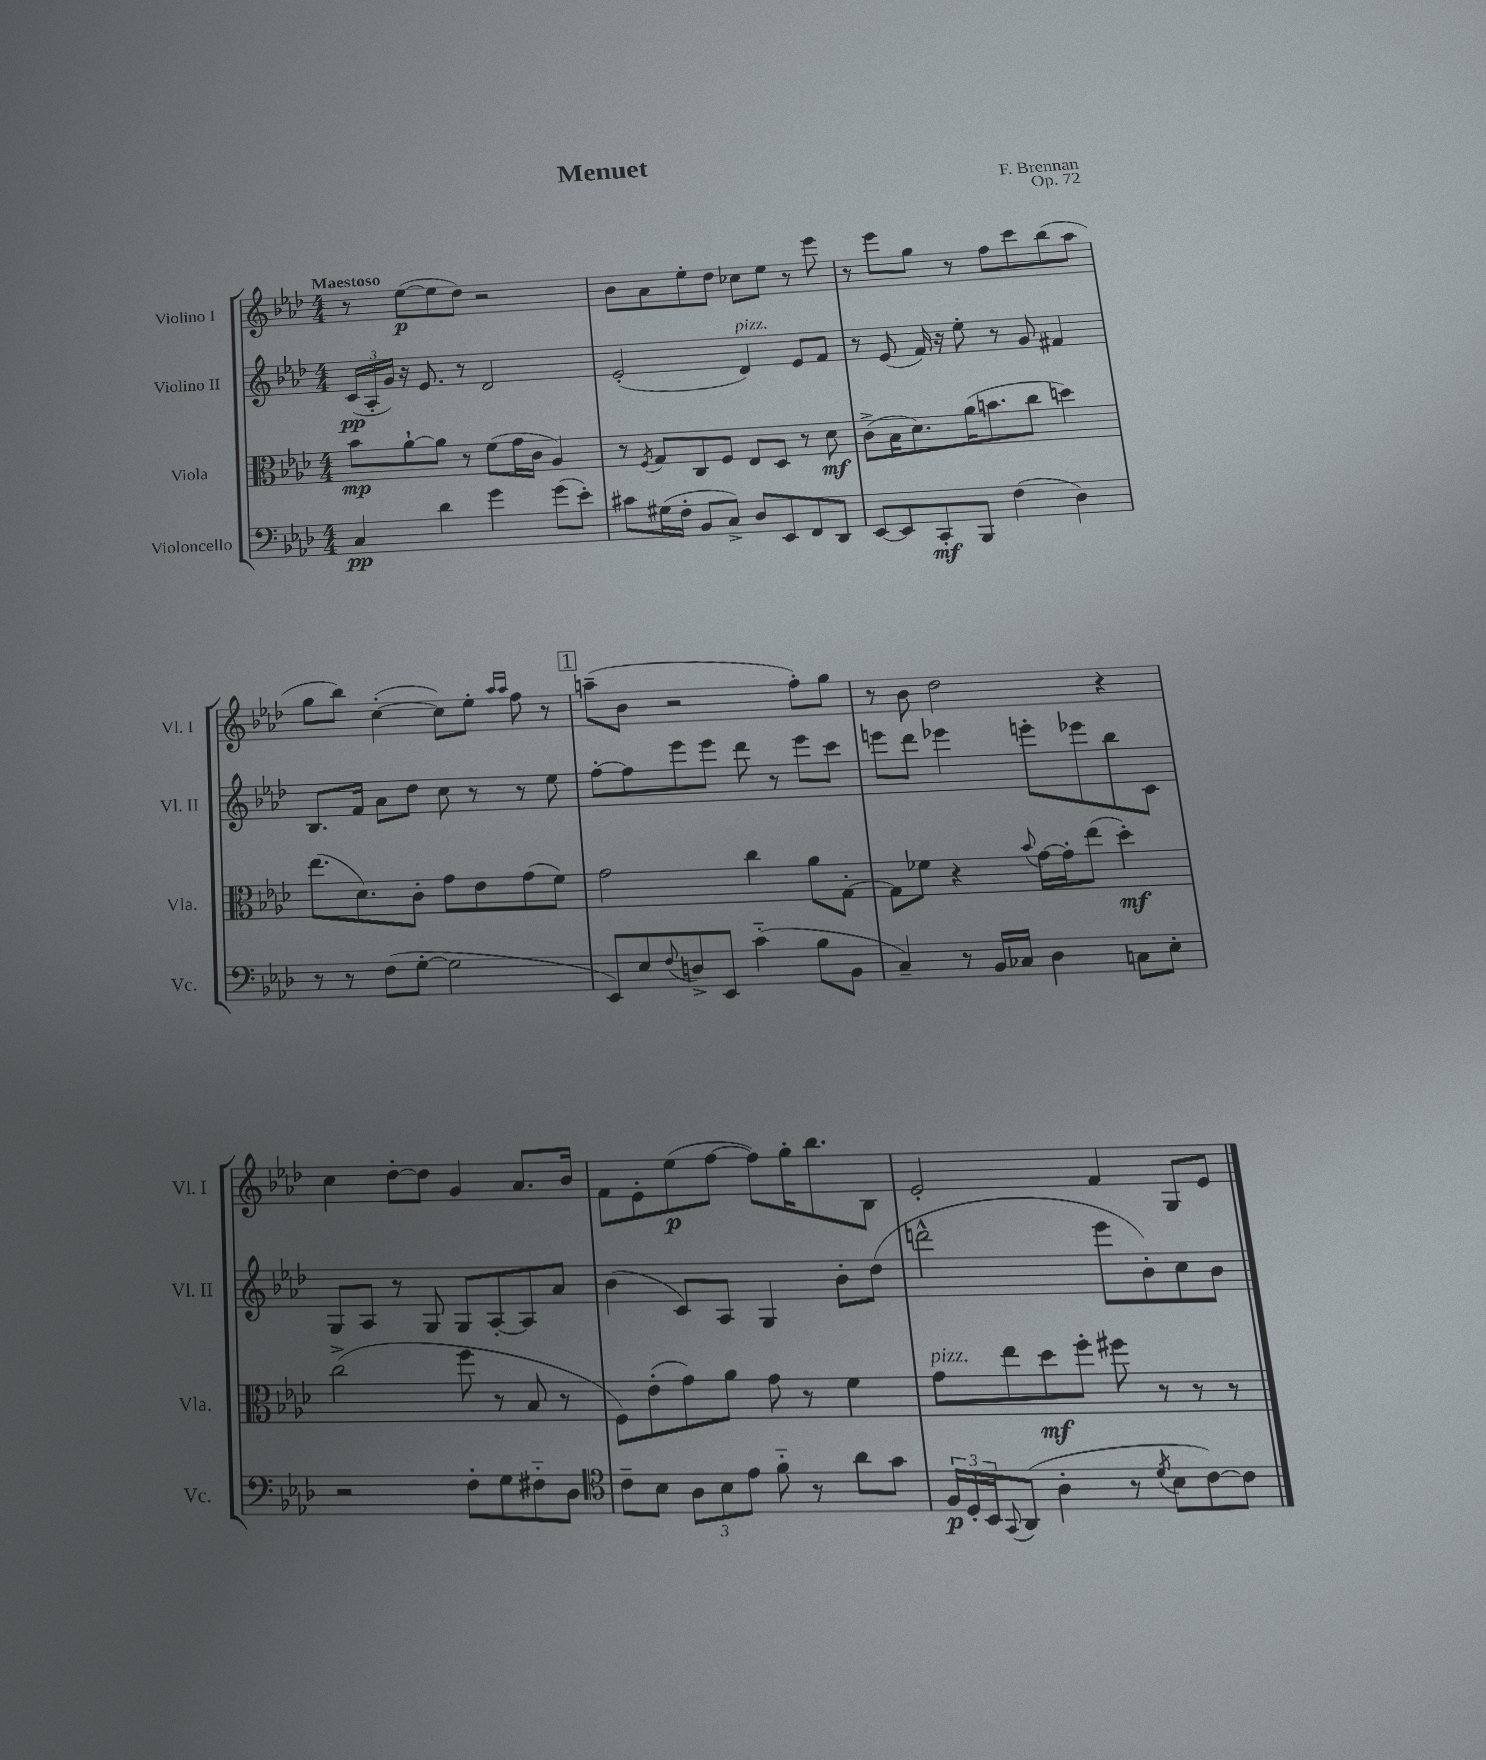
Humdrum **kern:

**kern	**dynam	**kern	**dynam	**kern	**dynam	**kern	**dynam
*part4	*part4	*part3	*part3	*part2	*part2	*part1	*part1
*staff4	*staff4	*staff3	*staff3	*staff2	*staff2	*staff1	*staff1
*I"Violoncello	*	*I"Viola	*	*I"Violino II	*	*I"Violino I	*
*I'Vc.	*	*I'Vla.	*	*I'Vl. II	*	*I'Vl. I	*
*clefF4	*	*clefC3	*	*clefG2	*	*clefG2	*
*k[b-e-a-d-]	*	*k[b-e-a-d-]	*	*k[b-e-a-d-]	*	*k[b-e-a-d-]	*
*M4/4	*	*M4/4	*	*M4/4	*	*M4/4	*
=1	=1	=1	=1	=1	=1	=1	=1
!	!	!	!	!	!	!LO:TX:a:B:t=Maestoso	!
4C/	pp	8b-\L	mp	(24c/LL	pp	8r	.
.	.	.	.	24A-'/	.	.	.
.	.	.	.	24g/JJ)	.	.	.
.	.	[8a-`\	.	16r	.	([8ee-\L	p
.	.	.	.	8.e-/	.	.	.
4d-\	.	8a-\J]	.	.	.	8ee-\]	.
.	.	8r	.	8r	.	8dd-\J)	.
4g\	.	(8f\L	.	2d-/	.	2r	.
.	.	16g\L	.	.	.	.	.
.	.	16c\JJ	.	.	.	.	.
(8g\L	.	4A-/)	.	.	.	.	.
8e-'\J)	.	.	.	.	.	.	.
=2	=2	=2	=2	=2	=2	=2	=2
8c#X\L	.	8r	.	(2e-'/	.	8b-\L	.
.	.	8qF/	.	.	.	.	.
(16G#X\L	.	8G/L	.	.	.	8a-\	.
16F'\JJ	.	.	.	.	.	.	.
8BB-/L	.	8C/	.	.	.	8ee-'\	.
8C^/J)	.	8F/J	.	.	.	8dd-\J	.
!	!	!	!	!LO:TX:a:i:t=pizz.	!	!	!
8D-/L	.	8E-/L	.	4d-/)	.	8cc-X\L	.
8EE-/	.	8D-/J	.	.	.	8ee-\J	.
8FF/	.	8r	.	8e-/L	.	8r	.
8DD-/J	.	8d-\	mf	8f/J	.	8eee-\	.
=3	=3	=3	=3	=3	=3	=3	=3
[8EE-/L	.	(8c^\L	.	8r	.	8r	.
8EE-/]	.	16B-\K	.	(8e-/	.	8eee-\L	.
.	.	8.d-\)	.	.	.	.	.
8CC'/	mf	.	.	16f/)	.	8gg\J	.
.	.	.	.	16r	.	.	.
8BBB-/J	.	(16a-\K	.	8ee-'\	.	8r	.
.	.	8.bn\	.	.	.	.	.
(4F\	.	.	.	8r	.	8ff\L	.
.	.	8cc\J	.	8g/	.	8ccc\	.
4D-\)	.	4ddn\)	.	4f#X/	.	(8bb-\	.
.	.	.	.	.	.	8aa-\J	.
!!LO:LB:g=z
=4	=4	=4	=4	=4	=4	=4	=4
8r	.	(8.ee-\L	.	8.B-/L	.	8gg\L	.
8r	.	.	.	.	.	8bb-\J)	.
.	.	8.d-\)	.	16f/Jk	.	.	.
(8F\L	.	.	.	8a-\L	.	([4cc'\	.
[8G'\J	.	8c'\J	.	8dd-\J	.	.	.
2G\]	.	8g\L	.	8cc\	.	8cc\L])	.
.	.	8e-\	.	8r	.	8ee-'\J	.
.	.	.	.	.	.	16qqaa-/LL	.
.	.	.	.	.	.	16qqaa-/JJ	.
.	.	(8g\	.	8r	.	8ff\	.
.	.	8f\J)	.	8ee-\	.	8r	.
!!LO:REH:place=s1:t=1
=5	=5	=5	=5	=5	=5	=5	=5
8EE-/L)	.	2g\	.	[8ff'\L	.	(8aan~\L	.
8E-/	.	.	.	8ff\]	.	8b-\J	.
8qqF/	.	.	.	.	.	.	.
8Dn^/	.	.	.	8eee-\	.	2r	.
8EE-/J	.	.	.	8eee-\J	.	.	.
(4c\	.	4cc\	.	8ddd-\	.	.	.
.	.	.	.	8r	.	.	.
8B-\L	.	8a-\L	.	8eee-\L	.	8ff'\L)	.
8BB-\J	.	[8G'\J	.	8ccc\J	.	8gg\J	.
=6	=6	=6	=6	=6	=6	=6	=6
4C~/)	.	8G\L]	.	8eeen\L	.	8r	.
.	.	8f-X\J	.	8ddd-\J	.	8b-\	.
8r	.	4r	.	4eee-X\	.	2dd-\	.
16BB-/LL	.	.	.	.	.	.	.
16C-X/JJ	.	.	.	.	.	.	.
.	.	8qqb-/	.	.	.	.	.
4D-\	.	[16g\LL	.	8eeen'\L	.	.	.
.	.	16g'\J]	.	.	.	.	.
.	.	(8ee-\J	.	8eee-X\	.	.	.
8Cn\L	.	4dd-'\)	mf	8bb-\	.	4r	.
8E-'\J	.	.	.	8c\J	.	.	.
!!LO:LB:g=z
=7	=7	=7	=7	=7	=7	=7	=7
2r	.	(2cc^\	.	8G/L	.	4cc\	.
.	.	.	.	8A-/J	.	.	.
.	.	.	.	8r	.	[8dd-'\L	.
.	.	.	.	8G/	.	8dd-\J]	.
8F'\L	.	8ff\	.	8G/L	.	4g/	.
8G\	.	8r	.	[8A-'/	.	.	.
8F#X\	.	8B-/	.	8A-/]	.	8.a-/L	.
8D-\J	.	8r	.	8a-/J	.	.	.
.	.	.	.	.	.	16b-/Jk	.
=8	=8	=8	=8	=8	=8	=8	=8
*clefC4	*	*	*	*	*	*	*
8c~\L	.	8F\L)	.	(4b-\	.	8f\L	.
8B-\J	.	(8e-'\	.	.	.	8e-'\	.
12A-\L	.	8g\)	.	8c/L)	.	(8ee-\	p
12B-\	.	.	.	.	.	.	.
.	.	8a-\J	.	8A-/J	.	[8ff\J	.
12e-\J	.	.	.	.	.	.	.
8f\	.	8g\	.	4G/	.	8ff\L])	.
8r	.	8r	.	.	.	16gg'\K	.
.	.	.	.	.	.	8.bb-\	.
8a-\L	.	4f\	.	8b-'\L	.	.	.
8g\J	.	.	.	(8dd-\J	.	8B-\J	.
=9	=9	=9	=9	=9	=9	=9	=9
!	!	!LO:TX:a:i:t=pizz.	!	!	!	!	!
24F/LL	p	8g\L	.	2dddn^^\	.	2e-'/	.
24D-'/	.	.	.	.	.	.	.
24BB-/J	.	.	.	.	.	.	.
8qqGG/	.	.	.	.	.	.	.
(8AA-/J	.	8ee-\	.	.	.	.	.
4A-'\	.	8dd-\	mf	.	.	.	.
.	.	8ff'\J	.	.	.	.	.
8r	.	8ff#X\	.	8eee-\L	.	4f/	.
8qd-/	.	.	.	.	.	.	.
8B-\L	.	8r	.	8b-'\)	.	.	.
[8c\)	.	8r	.	8cc\	.	8G/L	.
8c\J]	.	8r	.	8b-\J	.	8e-/J	.
==	==	==	==	==	==	==	==
*-	*-	*-	*-	*-	*-	*-	*-
